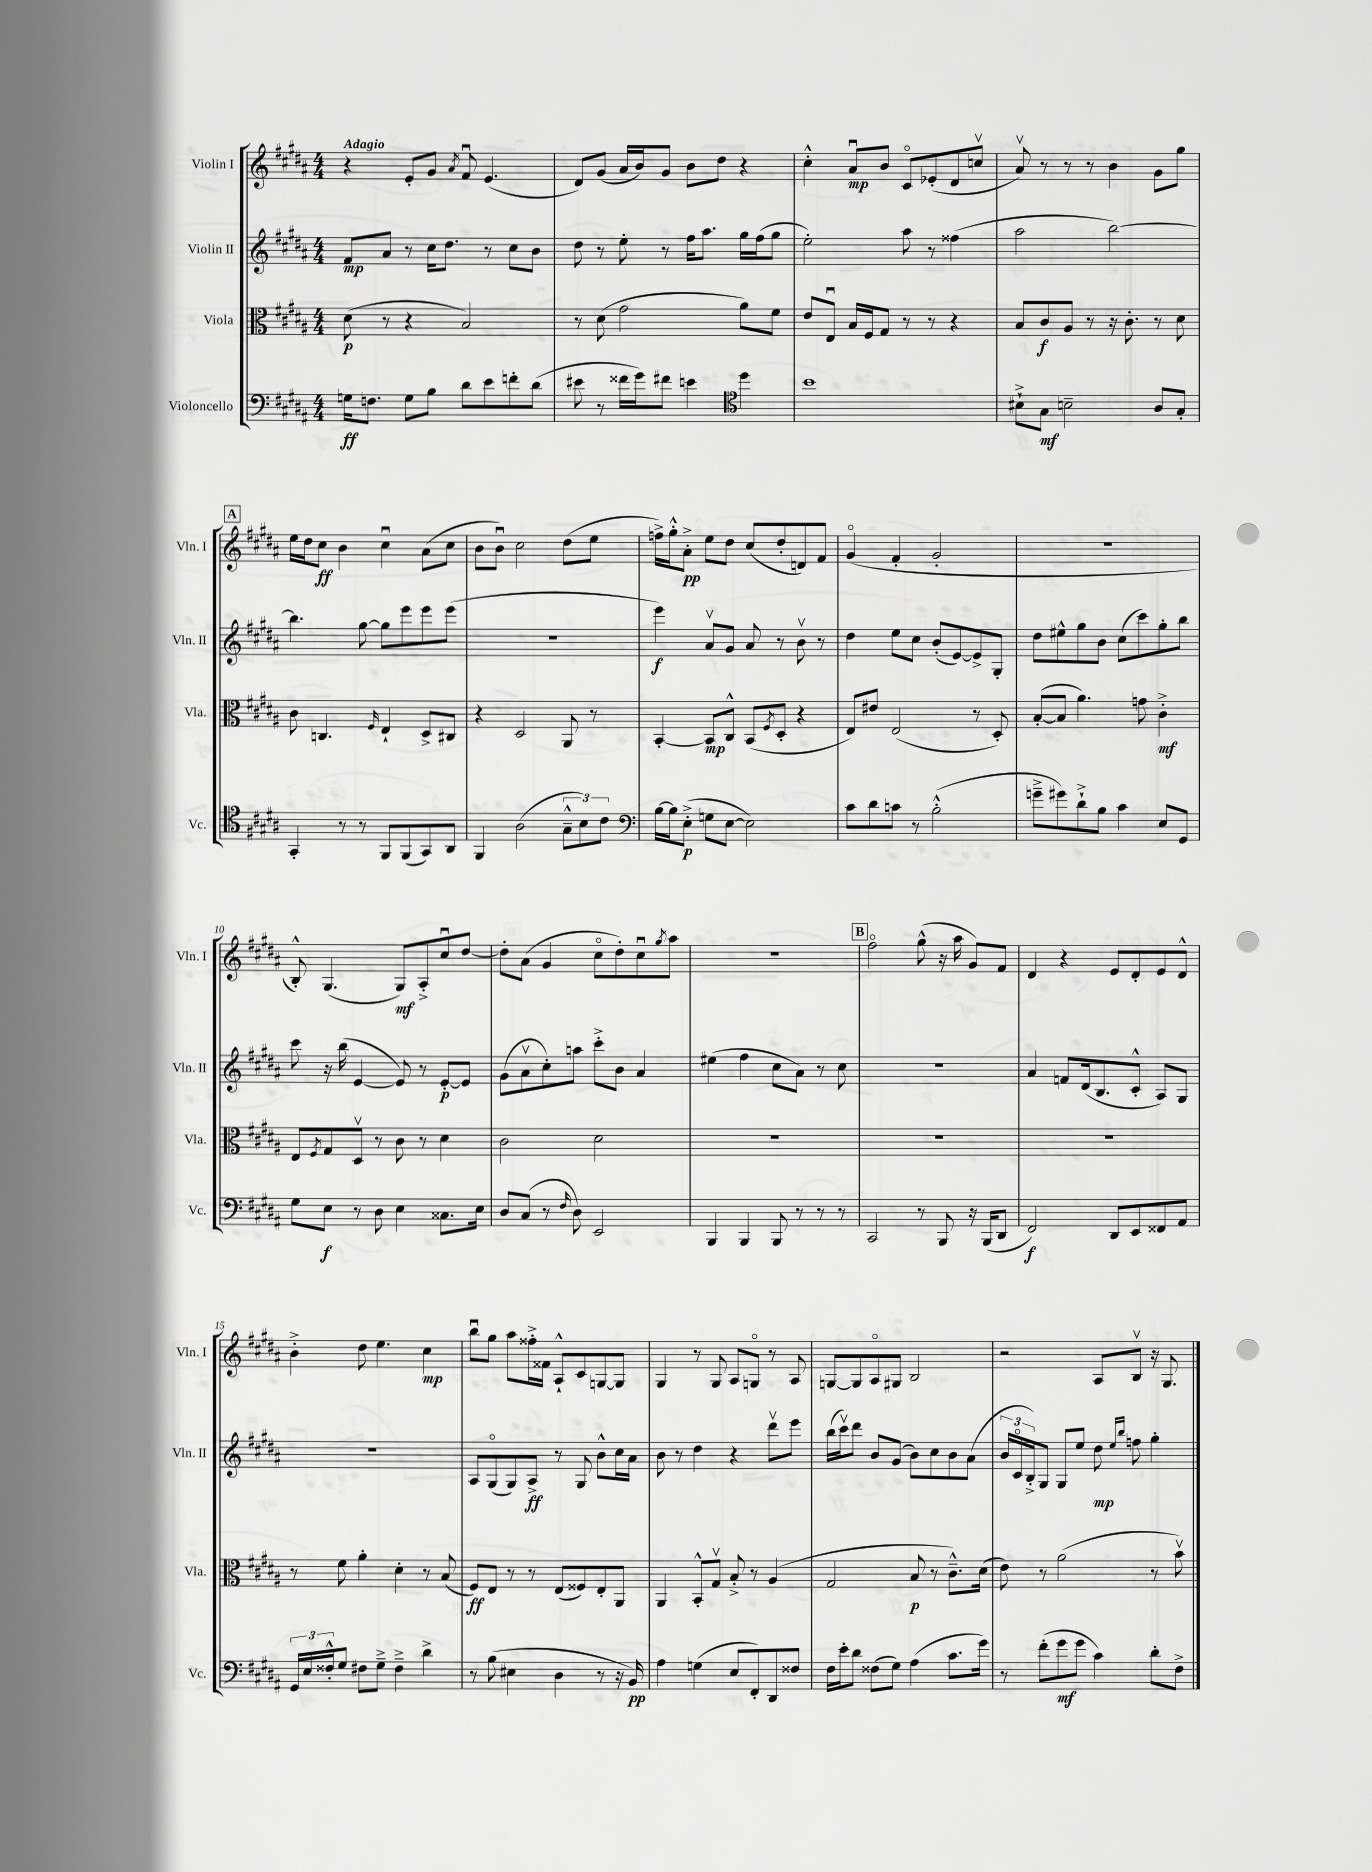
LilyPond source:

<<
\new StaffGroup <<
\new Staff = "s0" \with { instrumentName = "Violin I" shortInstrumentName = "Vln. I" } {
    \clef treble \key b \major \numericTimeSignature \time 4/4 \tempo "Adagio"
    r4 e'8-. gis'8 \acciaccatura { ais'8 } fis'8\downbow e'4.( |
    dis'8) gis'8( ais'16 b'16) gis'8 b'8 dis''8 r4 |
    cis''4-.-^ ais'8\downbow\mp b'8 cis'8\flageolet ees'8-.( dis'8 c''8\upbow |
    ais'8\upbow) r8 r8 r8 b'4 gis'8 gis''8 |
    \mark \markup { \box "A" } e''16 dis''16 cis''8\ff b'4 cis''4\downbow ais'8( cis''8 |
    b'8 b'8\downbow) cis''2 dis''8( e''8 |
    f''16->) gis''16-.-^ ais'8-.->\pp e''8 dis''8 cis''8( dis''8-. d'8) fis'8 |
    gis'4\flageolet( fis'4-. gis'2-. |
    r1 |
    b8-.-^) gis4.( gis8\mf) ais8-.-> cis''8\downbow dis''8~ |
    dis''8-. ais'8( gis'4 cis''8\flageolet dis''8-.) cis''8\downbow \acciaccatura { gis''8 } ais''8 |
    R1 |
    \mark \markup { \box "B" } fis''2\flageolet gis''8-^( r16 ais''16 gis'8) fis'8 |
    dis'4 r4 e'8 dis'8-. e'8 dis'8-^ |
    b'4-.-> dis''8 e''4. cis''4\mp |
    b''8\downbow gis''8 ais''8 fisis''16-.-> fisis'16 ais8-!-^ cis'8 g8~ g8 |
    gis4 r8 gis8 ais8 g8\flageolet r8 ais8 |
    g8~ g8 ais8\flageolet gis8 b2 |
    r2 ais8 b8\upbow r16 gis8. \bar "|." |
}
\new Staff = "s1" \with { instrumentName = "Violin II" shortInstrumentName = "Vln. II" } {
    \clef treble \key b \major \numericTimeSignature \time 4/4
    fis'8\mp ais'8 r8 cis''16 dis''8. r8 cis''8 b'8 |
    dis''8 r8 e''8-. r8 fis''16 ais''8. gis''16 fis''16( gis''8 |
    e''2-.) ais''8 r8 fisis''4( |
    ais''2 b''2~) |
    \mark \markup { \box "A" } b''4. gis''8~ gis''8 e'''8 e'''8 e'''8( |
    R1 |
    e'''4\f) ais'8\upbow gis'8 ais'8 r8 b'8\upbow r8 |
    dis''4 e''8 cis''8 b'8-.( e'8~) e'8-> gis8-. |
    dis''8 eis''8-^ gis''8 b'8 cis''8( cis'''8) gis''8-. b''8 |
    cis'''8 r16 b''16( e'4~ e'8) r8 e'8~-.\p e'8 |
    gis'8( ais'8\upbow cis''8-.) a''8 cis'''8-.-> b'8 ais'4 |
    eis''4( fis''4 cis''8 ais'8) r8 cis''8 |
    \mark \markup { \box "B" } r1 |
    ais'4 f'8 dis'16( b8. cis'8-.-^ ais8) gis8 |
    R1 |
    ais8 gis8\flageolet( gis8) ais8->\ff r8 gis8 b'8-^ cis''16 ais'16 |
    b'8 r8 dis''4 r4 dis'''8\upbow e'''8 |
    b''16( cis'''16\upbow) dis'''8 b'8 gis'8( b'8) cis''8 b'8 ais'8( |
    \tuplet 3/2 { b'16 cis'16\flageolet b16-.->) } gis8 gis8 e''8 dis''8\mp \grace { e''16 b''16 } f''8 gis''4-. \bar "|." |
}
\new Staff = "s2" \with { instrumentName = "Viola" shortInstrumentName = "Vla." } {
    \clef alto \key b \major \numericTimeSignature \time 4/4
    dis'8\p( r8 r4 b2) |
    r8 dis'8( gis'2 ais'8) fis'8 |
    e'8 e8\downbow b16 fis16 gis8 r8 r8 r4 |
    b8 cis'8\f ais8 r8 r16 cis'8.-. r8 dis'8 |
    \mark \markup { \box "A" } cis'8 c4. \grace { fis16 } e4-! dis8-> cis8 |
    r4 dis2 ais,8 r8 |
    b,4~-. b,8\mp cis8-^ b,8( \acciaccatura { fis8 } dis8-. r4 |
    e8) eis'8 e2( r8 dis8-.) |
    b8~-.( b8 ais'4.) g'8 cis'4-.->\mf |
    e8 \acciaccatura { fis8 } gis8 dis8\upbow r8 cis'8 r8 dis'4 |
    cis'2 dis'2 |
    R1 |
    \mark \markup { \box "B" } R1 |
    R1 |
    r8 fis'8 ais'4-. dis'4-. r8 b8( |
    fis8\ff) e8 r8 r8 e8( fisis8) e8-. ais,8 |
    ais,4 b,8-.-^ gis8\upbow b8-.-> r8 ais4( |
    gis2 b8\p r8 cis'8.---^) dis'16( |
    e'8) r8 ais'2( r8 b'8\upbow) \bar "|." |
}
\new Staff = "s3" \with { instrumentName = "Violoncello" shortInstrumentName = "Vc." } {
    \clef bass \key b \major \numericTimeSignature \time 4/4
    g16\ff f8. g8 b8 dis'8 e'8 f'8-. dis'8( |
    eis'8 r8 fisis'16 gis'16) fis'8 e'4 \clef tenor dis''4 |
    b'1 |
    bis8-!-> gis8\mf b2-- ais8 gis8-. |
    \mark \markup { \box "A" } gis,4-. r8 r8 fis,8 fis,8( gis,8) ais,8 |
    fis,4 ais2( \tuplet 3/2 { gis8---^ b8) cis'8 } |
    \clef bass b16~ b16 e8-.->\p( g8 e8~ e2) |
    cis'8 dis'8 c'8 r8 b2-.-^( |
    g'8---> gis'8) dis'8-!-> b8 cis'4 e8 gis,8 |
    gis8 e8\f r8 dis8 e4 cisis8. e16 |
    dis8 cis8( r8 \grace { fis16 } dis8) e,2 |
    b,,4 b,,4 b,,8 r8 r8 r8 |
    \mark \markup { \box "B" } cis,2 r8 b,,8 r16 b,,16( dis,8 |
    fis,2\f) dis,8 e,8 fisis,8 ais,8 |
    \tuplet 3/2 { gis,16 e16 fisis16-.-^ } gis8 fis8 gis8---> fis4---> dis'4-> |
    r8 b8( eis4 dis4 r8 r16 b,16\pp) |
    ais4 g4( e8 fis,8-.) dis,8 fisis8 |
    fis16 e'16-. dis'8 fisis8( gis8) ais4( cis'8. gis'16) |
    r8 fis'8-.( gis'8\mf gis'8 cis'4) dis'8-. fis8-> \bar "|." |
}
>>
>>
